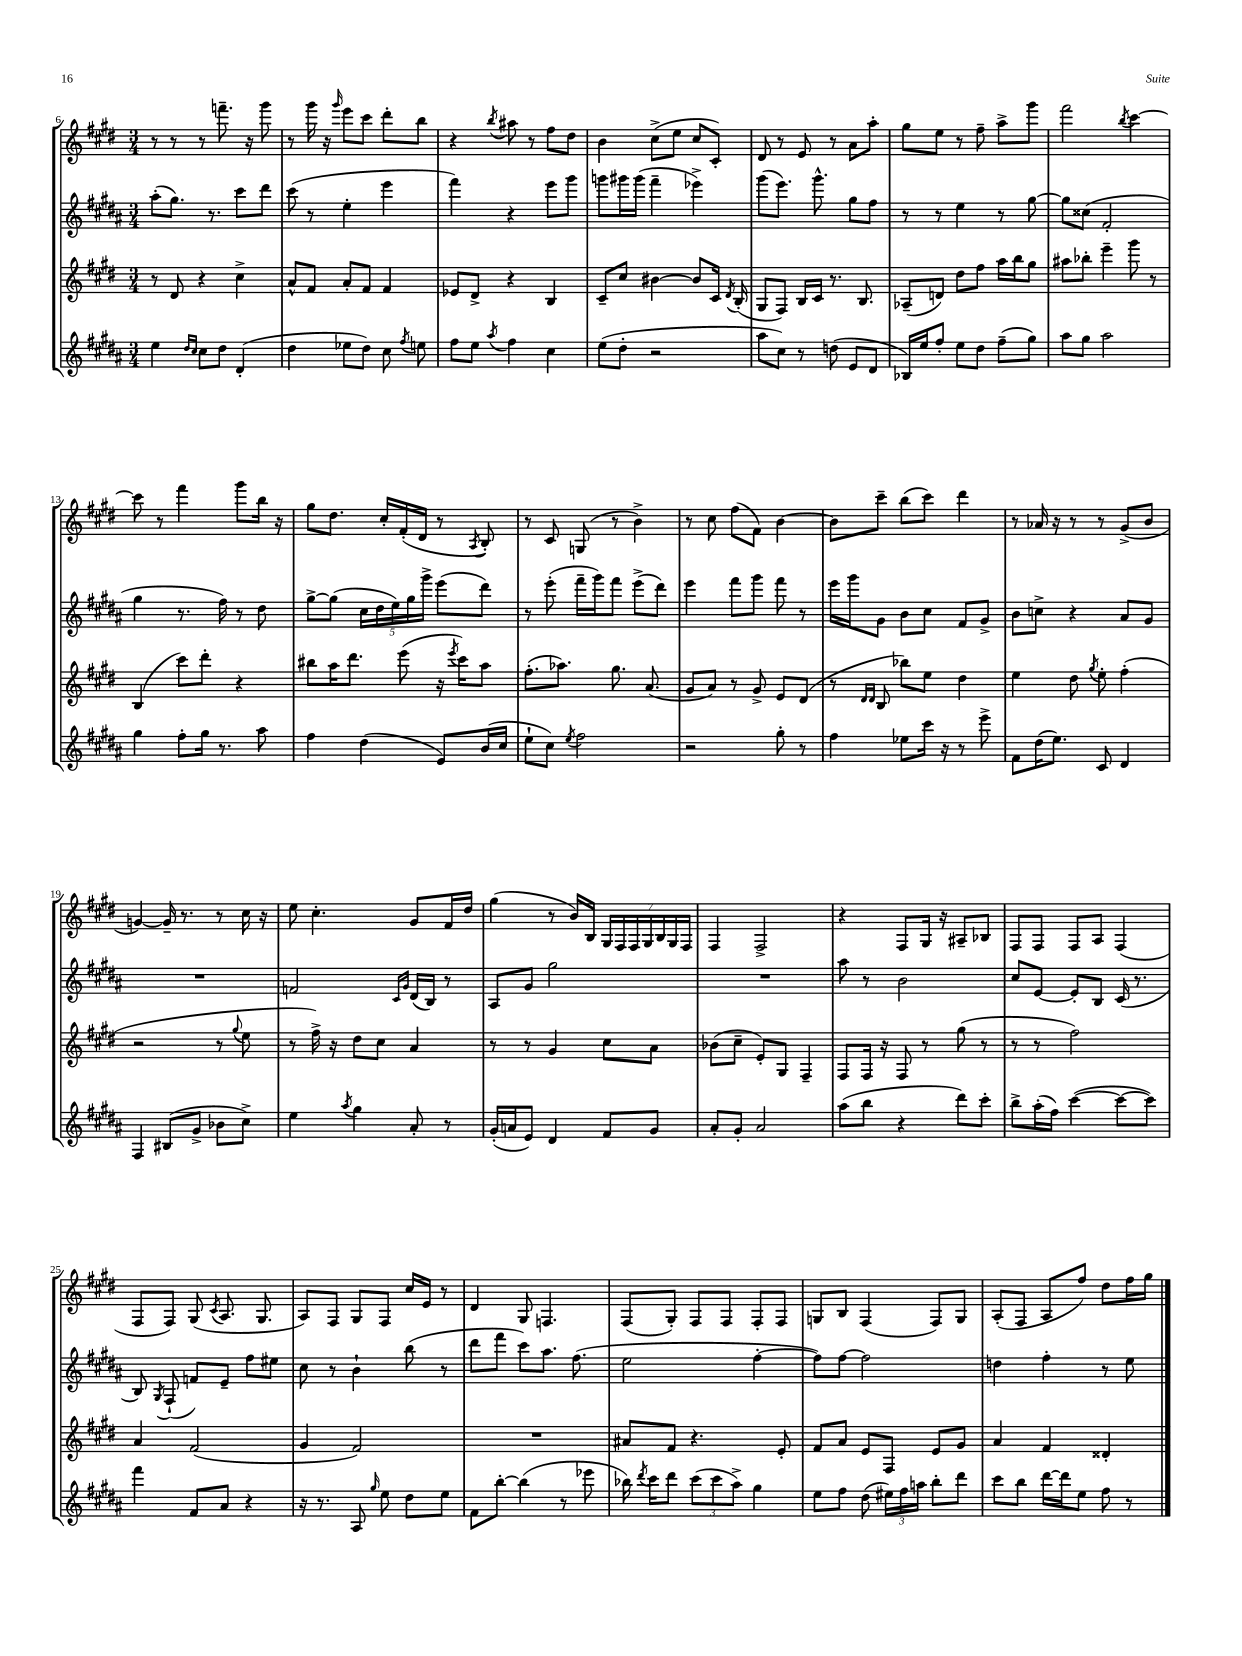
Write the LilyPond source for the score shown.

<<
\new StaffGroup <<
\new Staff = "s0" {
    \clef treble \key e \major \numericTimeSignature \time 3/4
    \autoBeamOff r8 r8 r8 f'''8.-- r16 gis'''8 |
    r8 gis'''16 r16 \grace { gis'''16 } e'''8[ cis'''8] dis'''8[-. b''8] |
    r4 \acciaccatura { b''8 } ais''8 r8 fis''8[ dis''8] |
    b'4 cis''8[->( e''8] cis''8[ cis'8]-.) |
    dis'8 r8 e'8 r8 a'8[ a''8]-. |
    gis''8[ e''8] r8 fis''8-- a''8[-> gis'''8] |
    fis'''2 \acciaccatura { b''8 } cis'''4~ |
    cis'''8 r8 fis'''4 gis'''8[ b''16] r16 |
    gis''8[ dis''8.] cis''16[-. fis'16-.( dis'16] r8 \acciaccatura { a8 } b8-.) |
    r8 cis'8 g8( r8 b'4->) |
    r8 cis''8 fis''8[( fis'8]) b'4~ |
    b'8[ cis'''8]-- b''8[( cis'''8]) dis'''4 |
    r8 aes'16 r16 r8 r8 gis'8[->( b'8] |
    g'4~) g'16-- r8. r8 cis''16 r16 |
    e''8 cis''4.-. gis'8[ fis'16 dis''16] |
    gis''4( r8 b'16[) b16] \tuplet 7/4 { gis16[ fis16 fis16 gis16 b16 gis16 fis16] } |
    fis4 fis2-> |
    r4 fis8[ gis16] r16 ais8[-- bes8] |
    fis8[ fis8] fis8[ a8] fis4( |
    fis8[ fis8]) gis8( \acciaccatura { cis'8 } a8. gis8. |
    a8[) fis8] gis8[ fis8] cis''16[ e'16] r8 |
    dis'4 gis8 f4. |
    fis8[( gis8]-.) fis8[ fis8] fis8[-. fis8] |
    g8[ b8] fis4( fis8[) g8] |
    a8[-.( fis8] a8[ fis''8]) dis''8[ fis''16 gis''16] \bar "|." |
}
\new Staff = "s1" {
    \clef treble \key b \major \numericTimeSignature \time 3/4
    \autoBeamOff ais''8[-.( gis''8.]) r8. cis'''8[ dis'''8] |
    cis'''8( r8 e''4-. e'''4 |
    fis'''4) r4 e'''8[ gis'''8] |
    g'''8[ gis'''16 gis'''16]( fis'''4-- ees'''4->) |
    gis'''8[( e'''8.]) gis'''8.-^ gis''8[ fis''8] |
    r8 r8 e''4 r8 gis''8~ |
    gis''8[ cisis''8]( fis'2-. |
    gis''4 r8. fis''16) r8 dis''8 |
    gis''8[~-> gis''8]( \tuplet 5/4 { cis''16[ dis''16 e''16) gis''16 gis'''16]-> } e'''8[( dis'''8]) |
    r8 e'''8-.( fis'''16[-- gis'''16) fis'''8] e'''8[->( dis'''8]) |
    e'''4 fis'''8[ gis'''8] fis'''8 r8 |
    e'''16[ gis'''16 gis'8] b'8[ cis''8] fis'8[ gis'8]-> |
    b'8[ c''8]-> r4 ais'8[ gis'8] |
    R2. |
    f'2 \grace { cis'16[ gis'16] } dis'16[( b16]) r8 |
    ais8[ gis'8] gis''2 |
    R2. |
    ais''8 r8 b'2 |
    cis''8[ e'8]~ e'8[-. b8] cis'16( r8. |
    b8) \acciaccatura { gis8 } fis8-!( f'8[) e'8]-- fis''8[ eis''8] |
    cis''8 r8 b'4-! b''8( r8 |
    dis'''8[ fis'''8] cis'''8[) ais''8.] fis''8.( |
    e''2 fis''4~-. |
    fis''8[) fis''8]~ fis''2 |
    d''4 fis''4-. r8 e''8 \bar "|." |
}
\new Staff = "s2" {
    \clef treble \key e \major \numericTimeSignature \time 3/4
    \autoBeamOff r8 dis'8 r4 cis''4-> |
    a'8[-^ fis'8] a'8[-. fis'8] fis'4 |
    ees'8[ dis'8]-> r4 b4 |
    cis'8[-- cis''8] bis'4~ bis'8[ cis'16] \acciaccatura { dis'8 } b16-.( |
    gis8[ fis8]) b16[ cis'16] r8. b8. |
    aes8[--( d'8]) dis''8[ fis''8] a''16[ b''16 gis''8] |
    ais''8[ bes''8]-. e'''4-- gis'''8 r8 |
    b4( cis'''8[) dis'''8]-. r4 |
    bis''8[ a''16 dis'''8.] e'''8( r16 \acciaccatura { e'''8 } cis'''16[) a''8] |
    fis''8.[-.( aes''8.]) gis''8. a'8.( |
    gis'8[ a'8]) r8 gis'8-> e'8[ dis'8]( |
    r8 \grace { dis'16[ dis'16] } b8 bes''8[) e''8] dis''4 |
    e''4 dis''8 \acciaccatura { gis''8 } e''8-. fis''4-.( |
    r2 r8 \appoggiatura { gis''8 } e''8 |
    r8 fis''16->) r16 dis''8[ cis''8] a'4 |
    r8 r8 gis'4 cis''8[ a'8] |
    bes'8[( cis''8]-- e'8[-.) gis8] fis4-- |
    fis8[ fis16] r16 fis8 r8 gis''8( r8 |
    r8 r8 fis''2) |
    a'4 fis'2( |
    gis'4 fis'2) |
    R2. |
    ais'8[ fis'8] r4. e'8-. |
    fis'8[ a'8] e'8[ fis8] e'8[ gis'8] |
    a'4 fis'4 disis'4-. \bar "|." |
}
\new Staff = "s3" {
    \clef treble \key b \major \numericTimeSignature \time 3/4
    \autoBeamOff e''4 \grace { dis''16[ cis''16] } cis''8[ dis''8] dis'4-.( |
    dis''4 ees''8[ dis''8]) cis''8 \acciaccatura { fis''8 } e''8 |
    fis''8[ e''8] \acciaccatura { ais''8 } fis''4 cis''4 |
    e''8[( dis''8]-. r2 |
    ais''8[ cis''8]) r8 d''8( e'8[ dis'8] |
    bes16[) e''16 fis''8]-. e''8[ dis''8] fis''8[--( gis''8]) |
    ais''8[ gis''8] ais''2 |
    gis''4 fis''8[-. gis''16] r8. ais''8 |
    fis''4 dis''4( e'8[) b'16( cis''16] |
    e''8[-! cis''8]) \acciaccatura { e''8 } fis''2 |
    r2 gis''8-. r8 |
    fis''4 ees''8[ cis'''16] r16 r8 e'''8-> |
    fis'8[ dis''16( e''8.]) cis'8 dis'4 |
    fis4 bis8[( gis'8]-> bes'8[ cis''8]->) |
    e''4 \acciaccatura { ais''8 } gis''4 ais'8-. r8 |
    gis'16[-.( a'16 e'8]) dis'4 fis'8[ gis'8] |
    ais'8[-. gis'8]-. ais'2 |
    ais''8[( b''8] r4 dis'''8[) cis'''8]-. |
    b''8[-> ais''16-.( fis''16]) cis'''4~( cis'''8[~ cis'''8]) |
    fis'''4 fis'8[ ais'8] r4 |
    r16 r8. ais8 \grace { gis''16 } e''8 dis''8[ e''8] |
    fis'8[ b''8]~-. b''4( r8 ees'''8 |
    bes''16) \acciaccatura { dis'''8 } cis'''16[ dis'''8] \tuplet 3/2 { cis'''8[( cis'''8 ais''8]->) } gis''4 |
    e''8[ fis''8] dis''8( \tuplet 3/2 { eis''16[) fis''16 a''16] } b''8[-. dis'''8] |
    cis'''8[ b''8] dis'''16[~ dis'''16 e''8] fis''8 r8 \bar "|." |
}
>>
>>
\layout { \context { \Score currentBarNumber = #6 } }
